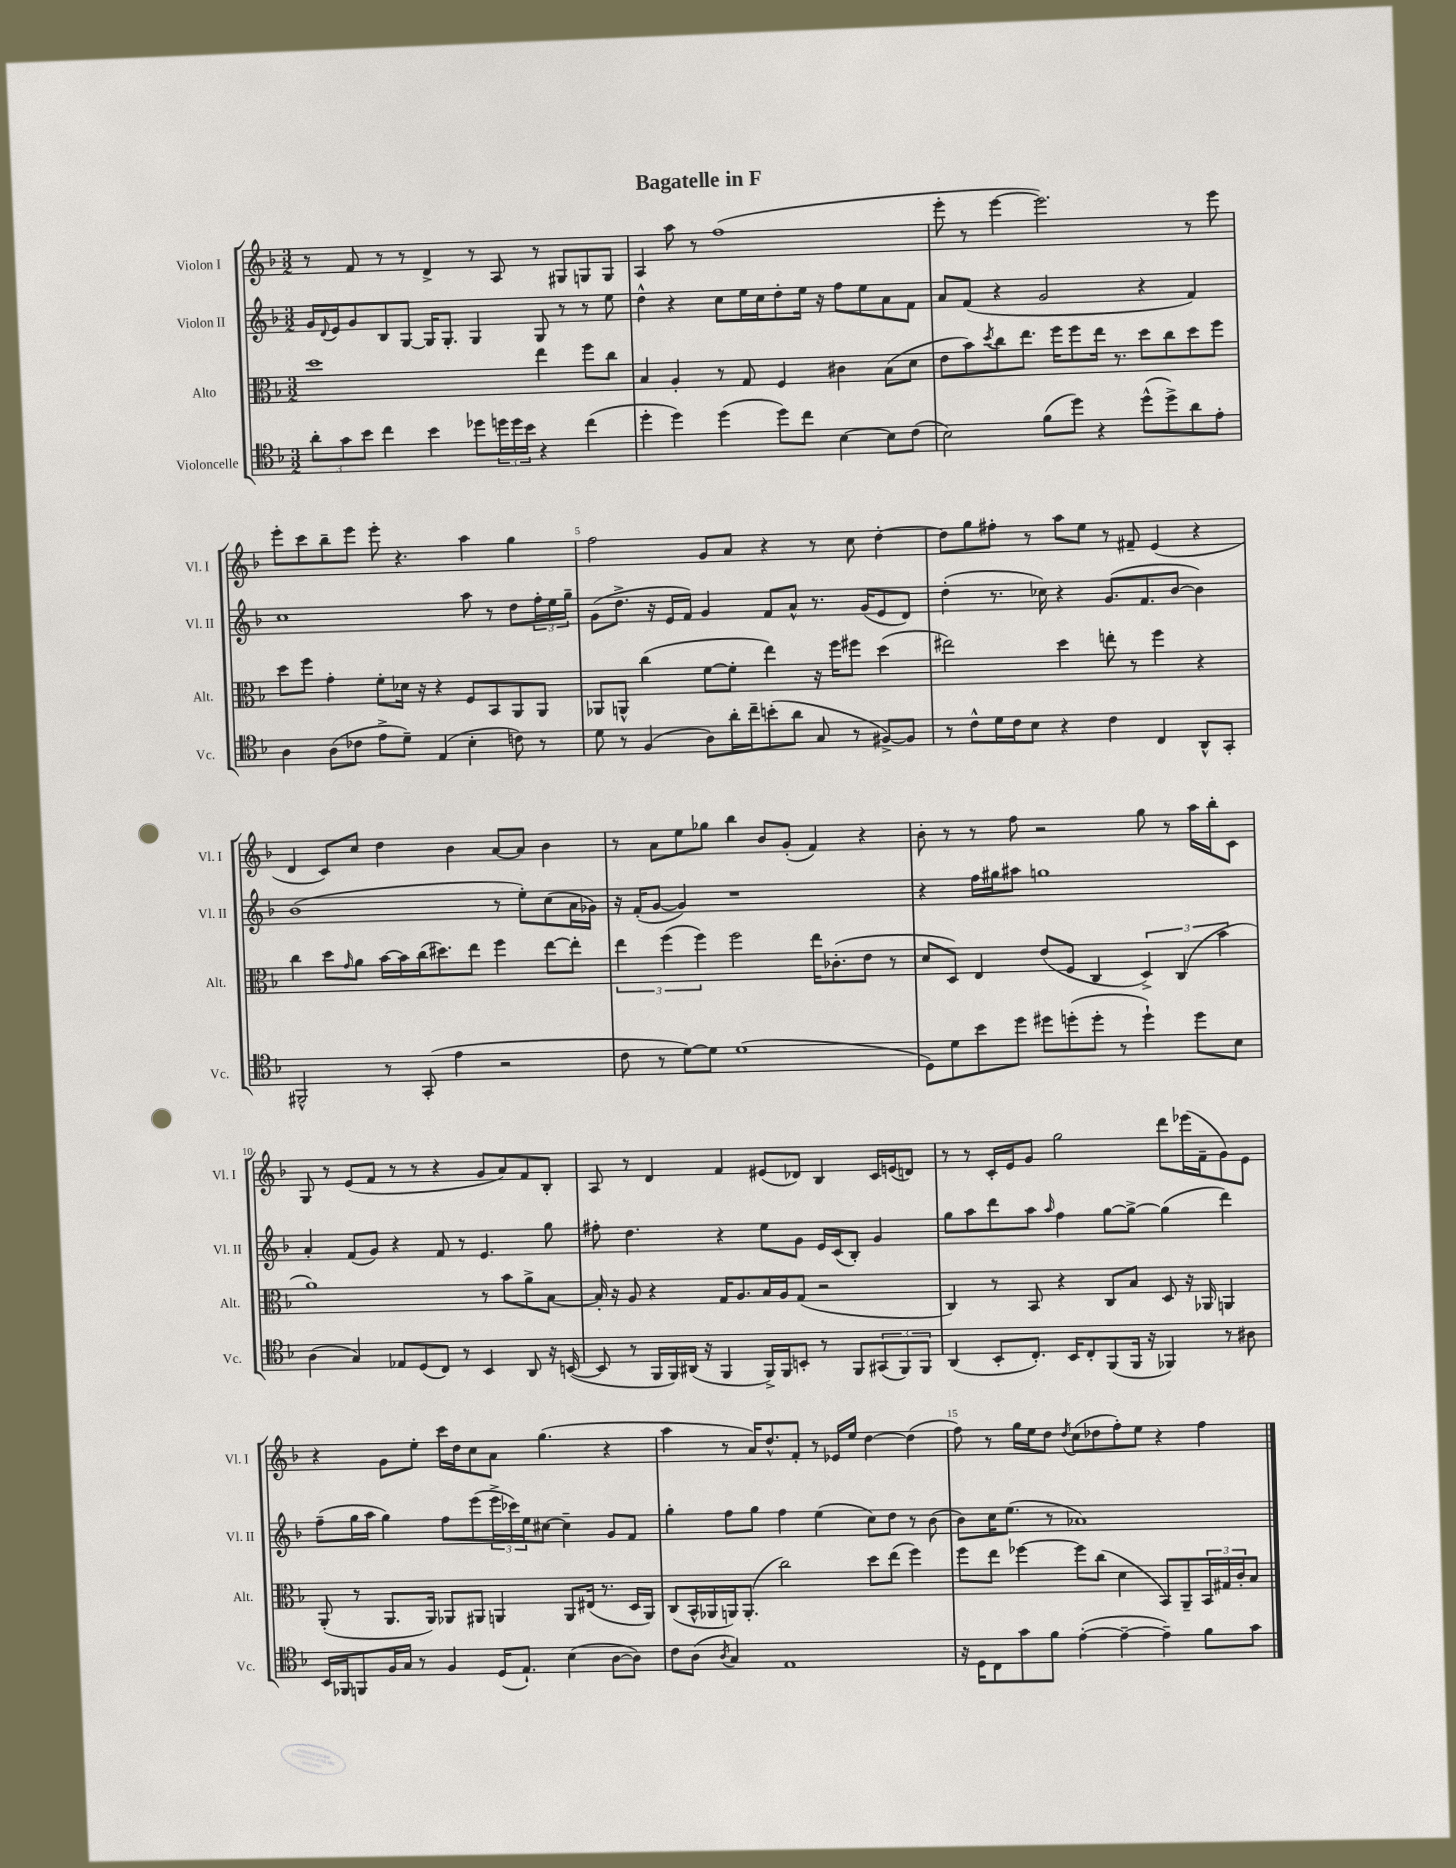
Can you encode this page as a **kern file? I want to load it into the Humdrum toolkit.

**kern	**kern	**kern	**kern
*part4	*part3	*part2	*part1
*staff4	*staff3	*staff2	*staff1
*I"Violoncelle	*I"Alto	*I"Violon II	*I"Violon I
*I'Vc.	*I'Alt.	*I'Vl. II	*I'Vl. I
*clefC4	*clefC3	*clefG2	*clefG2
*k[b-]	*k[b-]	*k[b-]	*k[b-]
*M3/2	*M3/2	*M3/2	*M3/2
=1	=1	=1	=1
12a'\L	1dd	16g/LL	8r
.	.	8qqd/	.
.	.	16e/J	.
12g\	.	.	.
.	.	8g/	8f/
12b-\J	.	.	.
4cc\	.	8B-/	8r
.	.	[8G/J	8r
4b-\	.	16G/KL]	4d^/
.	.	8.G'/J	.
8dd-X\L	.	4G/	8r
24ddn\L	.	.	8A/
24dd\	.	.	.
24b-\JJ	.	.	.
4r	4ee\	8G/	8r
.	.	8r	8G#X/L
(4cc\	8ff\L	8r	8Gn/
.	8cc\J	8ee\	8G/J
=2	=2	=2	=2
4dd'\	4B-/	4dd^^\	4A/
4dd\)	4A'/	4r	8aa\
.	.	.	8r
(4dd\	8r	8cc\L	(1ff
.	8G/	16ee\L	.
.	.	16cc\J	.
8dd\L)	4F/	8dd'\	.
8cc\J	.	16ee\Jk	.
.	.	16r	.
[4B-\	4c#X\	8ff\L	.
.	.	8ee\	.
8B-\L]	(8B-\L	8a\	.
(8c\J	8d\J	8f\J	.
=3	=3	=3	=3
2B-\)	8e\L	8a/L	8eee'\
.	8b-\)	(8f/J	8r
.	8qdd/	.	.
.	8cc\	4r	[4eee\
.	8.ee\J	.	.
(8f\L	.	2g/	2.eee\])
.	16ff\KL	.	.
8dd\J)	8ff\	.	.
4r	16ee\Jk	.	.
.	8.r	.	.
(8dd^^\L	8dd\L	4r	.
8dd^\)	8cc\	.	.
8a\	8dd\	4f/)	8r
8e'\J	8ff\J	.	8eee\
!!LO:LB:g=z
=4	=4	=4	=4
4A\	8dd\L	1cc	8eee'\L
.	8ff\J	.	8ccc\
(8A\L	4g'\	.	8bb-~\
8c-X\J	.	.	8eee\J
8e^\L	8f'\L	.	8eee'\
8d~\J)	16d-X\Jk	.	4.r
.	16r	.	.
(4E/	4r	.	.
4B-'\	8F/L	8aa\	4aa\
.	8BB-/	8r	.
8cn\)	8AA/	8dd\L	4gg\
8r	8AA/J	24ff'\L	.
.	.	24ee\	.
.	.	24gg~\JJ	.
=5	=5	=5	=5
8d\	8AA-X/L	(8g\L	2ff\
8r	8AAn^^/J	8.dd^\J	.
(4F/	(4cc\	.	.
.	.	16r	.
.	.	16e/LL	.
.	.	16f/JJ)	.
8A\L)	[8f\L	4g/	8g/L
16a'\L	8f'\J]	.	8a/J
16cc~\J	.	.	.
(8bn'\	4ee\)	8f/L	4r
8a\J	.	8a^^/J	.
8G/	16r	8.r	8r
.	16ff\KL	.	.
8r	8ff#X\J	.	8cc\
.	.	(16g/KL	.
[8F#X^/L)	(4dd\	8e/	[4dd'\
8F#/J]	.	8d/J)	.
=6	=6	=6	=6
8r	2ee#X\)	(4dd'\	8dd\L]
8c^^\L	.	.	8gg\
16d\L	.	8.r	8ff#X'\J
16c\J	.	.	.
8B-\J	.	.	8r
.	.	16cc-X\)	.
4r	4dd\	4r	8aa\L
.	.	.	8ee\J
4c\	8een'\	(8.g/L	8r
.	8r	.	8f#X~/
.	.	8.f/	.
4C/	4ff\	.	(4e/
.	.	[8b-/J	.
8AA^^/L	4r	4b-\])	4r
8GG'/J	.	.	.
!!LO:LB:g=z
=7	=7	=7	=7
2FF#X^^/	4cc\	(1b-	4d/
.	8dd\L	.	8c/L)
.	16qqg/	.	.
.	8a\J	.	8cc/J
8r	[16b-\LL	.	4dd\
.	16b-\]	.	.
(8GG'/	(16cc\J	.	.
.	8.dd#X\)	.	.
4e\	.	.	4b-\
.	8ee\J	.	.
2r	4ff\	8r	[8a/L
.	.	8ee'\L)	8a/J]
.	[8ee\L	(8cc\	4b-\
.	8ee'\J]	16a\L	.
.	.	16g-X\JJ)	.
=8	=8	=8	=8
8c\	6ee\	16r	8r
.	.	(16f'/KL	.
8r	.	[8g/J	8a\L
.	(6ff\	.	.
[8d\L)	.	4g/])	8ee\
.	6ff\)	.	.
8d\J]	.	.	8gg-X\J
(1d	2ff\	1r	4bb-\
.	.	.	8b-/L
.	.	.	(8g'/J
.	16ee\KL	.	4f/)
.	(8.c-X'\	.	.
.	8e\J	.	4r
.	8r	.	.
=9	=9	=9	=9
8D\L)	8d/L	4r	8b-'\
8d\	8D/J)	.	8r
8b-\	4E/	16ff\LL	8r
.	.	16gg#X\J	.
8dd\J	.	8aa#X\J	8ff\
8dd#X\L	(8e/L	1ggn	2r
(8ddn'\	8F/J	.	.
8dd'\J	4C/	.	.
8r	.	.	.
4dd`\)	6D^/)	.	8gg\
.	.	.	8r
.	(6C/	.	.
8dd\L	.	.	16aa\LL
.	.	.	16bb-'\J
.	6b-\	.	.
8B-\J	.	.	8c\J
!!LO:LB:g=z
=10	=10	=10	=10
(4A\	1a)	4a'/	8G/
.	.	.	8r
4G/)	.	(8f/L	(8e/L
.	.	8g/J)	8f/J
8E-X/L	.	4r	8r
(8D/	.	.	8r
8C/J)	.	8f/	4r
8r	.	8r	.
4BB-/	8r	4.e/	8g/L
.	8b-\L	.	8a/)
8AA/	8a^\	.	8f/
16r	[8B-\J	8gg\	8B-'/J
([16BBn/	.	.	.
=11	=11	=11	=11
8BB/]	16B-'/]	8ff#X'\	8A/
.	16r	.	.
8r	8A/	4.dd\	8r
16FF/LL	4r	.	4d/
16FF/)	.	.	.
(16AA#X/JJ	.	.	.
16r	.	.	.
4FF/	16G/KL	4r	4f/
.	8.A/	.	.
16FF^/LL)	16B-/L	8ee\L	(8e#X/L
16FF/J	16A/J	.	.
8BBn'/J	(8G/J	8g\J	8d-X/J)
8r	2r	16e/LL	4B-/
.	.	(16c/J	.
8FF/L	.	8B-'/J)	.
(12GG#X/	.	4g/	16c/LL
.	.	.	(16en/J
12FF/)	.	.	.
.	.	.	8dn/J)
12FF/J	.	.	.
=12	=12	=12	=12
(4AA/	4C/)	8gg\L	8r
.	.	8aa\	8r
8BB-'/L	8r	8ddd\	16c'/LL
.	.	.	16e/J
8.C'/J)	8BB-/	8aa\J	8g/J
.	.	16qqaa/	.
.	4r	4ff\	2gg\
16BB-/KL	.	.	.
8C'/	.	.	.
(8FF/	8C/L	[8gg\L	.
16FF/Jk	8B-/J	8gg^\J_	.
16r	.	.	.
4FF-X/)	8D/	(4gg\]	8ddd\L
.	16r	.	(16eee-X\L
.	16AA-X/	.	16f~\J
8r	4AAn/	4ddd\)	8g\)
8A#X\	.	.	8e\J
!!LO:LB:g=z
=13	=13	=13	=13
16BB-/LL	(8AA'/	(8ff~\L	4r
16FF-X/J	.	.	.
8FFn/	8r	16gg\L	.
.	.	16aa\JJ	.
16F/L	8.AA/L	4gg\)	8g\L
16G/JJ	.	.	.
8r	.	.	8ee'\J
.	16AA/Jk)	.	.
4F/	8AA-X/L	8ff\L	16ccc\LL
.	.	.	16dd\J
.	8AA#X/J	(8eee\	8cc\
(16D/KL	4AAn/	24eee^\L	8a\J
.	.	24ccc-X\)	.
8.E`/J)	.	.	.
.	.	24ee\J	.
.	.	[8cc#X\J	(4.gg\
(4B-\	8AA/L	4cc#~\]	.
.	(16E#X/Jk	.	.
.	8.r	.	.
[8A\L	.	8g/L	4r
8A\J])	16D/LL	8f/J	.
.	16AA/JJ)	.	.
=14	=14	=14	=14
8c\L	(8C/L	4gg'\	4aa\
(8A\J	16BB-^^/L	.	.
.	16AA-X/	.	.
8qA/	.	.	.
4G/)	16AAn/J)	8ff\L	8r
.	(8.AA'/J	.	.
.	.	8gg\J	16a/KL)
.	.	.	8.dd^^/
1E	2cc\)	4ff\	.
.	.	.	8f'/J
.	.	(4ee\	8r
.	.	.	16e-X/LL
.	.	.	16ee/JJ
.	8dd\L	8cc\L)	[4dd\
.	(8ee\J	8dd\J	.
.	4ff\)	8r	(4dd\]
.	.	(8b-\	.
=15	=15	=15	=15
16r	8ff\L	8b-\L)	8ff\)
16D\KL	.	.	.
8C\	8ee\J	16cc\K	8r
.	.	(8.ee\J	.
8g\	[4ff-X\	.	16gg\LL
.	.	.	16ee\J
8f\J	.	8r	8dd\J
.	.	.	8qdd/
([4e'\	8ff-\L]	1a-X)	(8cc\L
.	(8cc\J	.	8dd-X\
4e~\_	4d\	.	8ff'\)
.	.	.	8ee\J
4e~\])	8BB-/L)	.	4r
.	8AA~/	.	.
8f\L	24BB-/L	.	4ff\
.	24G#X/	.	.
.	24c'/J	.	.
8g\J	8B-/J	.	.
==	==	==	==
*-	*-	*-	*-
